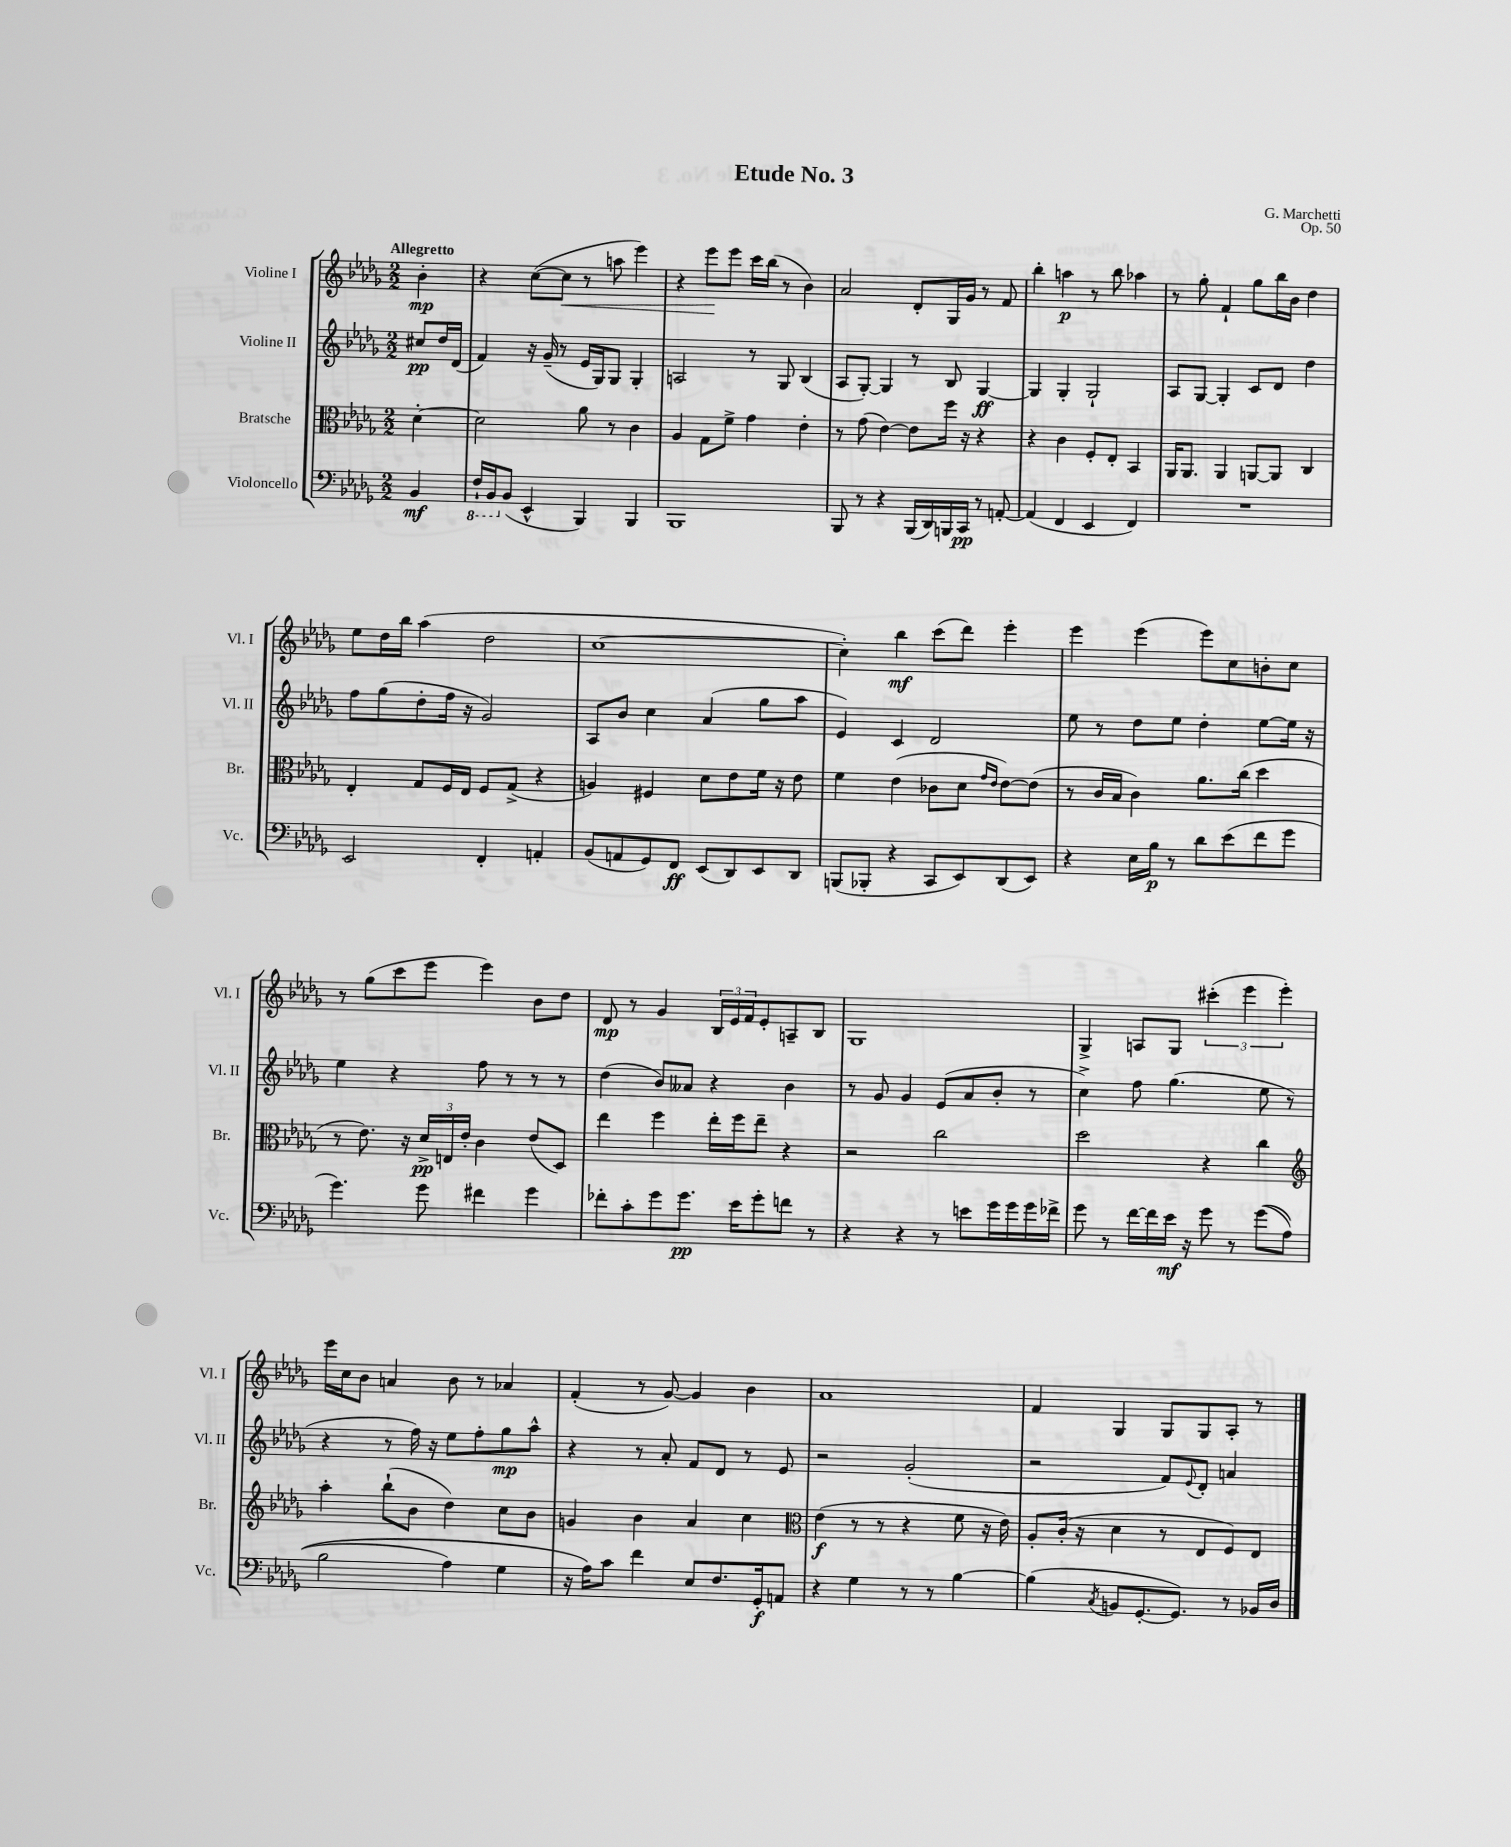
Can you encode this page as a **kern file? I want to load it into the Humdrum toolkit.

**kern	**dynam	**kern	**dynam	**kern	**dynam	**kern	**dynam
*part4	*part4	*part3	*part3	*part2	*part2	*part1	*part1
*staff4	*staff4	*staff3	*staff3	*staff2	*staff2	*staff1	*staff1
*I"Violoncello	*	*I"Bratsche	*	*I"Violine II	*	*I"Violine I	*
*I'Vc.	*	*I'Br.	*	*I'Vl. II	*	*I'Vl. I	*
*clefF4	*	*clefC3	*	*clefG2	*	*clefG2	*
*k[b-e-a-d-g-]	*	*k[b-e-a-d-g-]	*	*k[b-e-a-d-g-]	*	*k[b-e-a-d-g-]	*
*M2/2	*	*M2/2	*	*M2/2	*	*M2/2	*
=	=	=	=	=	=	=	=
!	!	!	!	!	!	!LO:TX:a:B:t=Allegretto	!
4BB-/	mf	[4d-'\	.	8cc#X/L	pp	4b-'\	mp
.	.	.	.	16dd-/L	.	.	.
.	.	.	.	(16d-/JJ	.	.	.
=1	=1	=1	=1	=1	=1	=1	=1
*8ba	*	*	*	*	*	*	*
16FF`/LL	.	2d-\]	.	4f/)	.	4r	.
16BBB-/J	.	.	.	.	.	.	.
*X8ba	*	*	*	*	*	*	*
(8BB-/J	.	.	.	.	.	.	.
4EE-^^/	.	.	.	16r	.	([8cc\L	.
.	.	.	.	(16g-~/	.	.	.
!	!	!	!	!	!	!	!LO:HP:b
.	.	.	.	8r	.	8cc\J]	<
4BBB-/)	.	8a-\	.	16e-/LL	.	8r	.
.	.	.	.	16G-/J)	.	.	.
.	.	8r	.	8G-/J	.	8aan\	.
4BBB-/	.	4c\	.	4G-'/	.	4eee-\)	.
=2	=2	=2	=2	=2	=2	=2	=2
1BBB-	.	4A-/	.	2An/	.	4r	.
.	.	8G-\L	.	.	.	8eee-\L	.
.	.	8f^\J	.	.	.	8eee-\J	[
.	.	4g-\	.	8r	.	16ccc\LL	.
.	.	.	.	.	.	(16bb-\JJ	.
.	.	.	.	8G-/	.	8r	.
.	.	4e-'\	.	(4B-/	.	4b-\)	.
=3	=3	=3	=3	=3	=3	=3	=3
8BBB-/	.	8r	.	8A-/L	.	2a-/	.
8r	.	(8g-\	.	[8G-'/J)	.	.	.
4r	.	[4e-\)	.	4G-/]	.	.	.
(16BBB-/LL	.	8e-\L]	.	8r	.	8d-'/L	.
16DD-/)	.	.	.	.	.	.	.
16BBBn/	.	16ff\Jk	.	8B-/	.	16G-/L	.
16CC/JJ	pp	16r	.	.	.	16g-/JJ	.
8r	.	4r	.	[4G-/	ff	8r	.
[8AAn'/	.	.	.	.	.	8f/	.
=4	=4	=4	=4	=4	=4	=4	=4
(4AA/]	.	4r	.	4G-/]	.	4bb-'\	.
4FF/	.	4c\	.	4G-'/	.	4aan\	p
4EE-/	.	8F'/L	.	2G-`/	.	8r	.
.	.	8E-'/J	.	.	.	8bb-\	.
4FF/)	.	4BB-/	.	.	.	4aa-X\	.
=5	=5	=5	=5	=5	=5	=5	=5
1r	.	16AA-/KL	.	8A-/L	.	8r	.
.	.	8.AA-/J	.	.	.	.	.
.	.	.	.	[8G-/J	.	8gg-'\	.
.	.	4AA-/	.	4G-'/]	.	4f`/	.
.	.	[8AAn/L	.	8c/L	.	8gg-\L	.
.	.	8AA/J]	.	8d-/J	.	16bb-\L	.
.	.	.	.	.	.	16b-\JJ	.
.	.	4C/	.	4dd-\	.	4dd-\	.
!!LO:LB:g=z
=6	=6	=6	=6	=6	=6	=6	=6
2EE-/	.	4E-'/	.	8ff\L	.	8ee-\L	.
.	.	.	.	(8gg-\	.	16dd-\L	.
.	.	.	.	.	.	16bb-\JJ	.
.	.	8G-/L	.	8dd-'\	.	(4aa-\	.
.	.	16F/L	.	16ff\Jk	.	.	.
.	.	16E-/JJ	.	16r	.	.	.
4FF'/	.	8F/L	.	2g-/)	.	2dd-\	.
.	.	(8G-^/J	.	.	.	.	.
4AAn'/	.	4r	.	.	.	.	.
=7	=7	=7	=7	=7	=7	=7	=7
(8BB-/L	.	4An/)	.	8A-/L	.	[1cc	.
8AAn/	.	.	.	8b-/J	.	.	.
8GG-/)	.	4F#X/	.	4cc\	.	.	.
8FF/J	ff	.	.	.	.	.	.
(8EE-/L	.	8d-\L	.	(4a-/	.	.	.
8DD-/)	.	8e-\	.	.	.	.	.
8EE-/	.	16f\Jk	.	8gg-\L	.	.	.
.	.	16r	.	.	.	.	.
8DD-/J	.	8e-\	.	8aa-\J	.	.	.
=8	=8	=8	=8	=8	=8	=8	=8
(8BBBn/L	.	4f\	.	4e-/)	.	4cc'\])	.
8BBB-X'/J	.	.	.	.	.	.	.
4r	.	(4e-\	.	4c/	.	4bb-\	mf
8CC/L	.	8c-X\L	.	2d-/	.	(8ccc\L	.
8EE-/)	.	8d-\J	.	.	.	8ddd-\J)	.
.	.	16qqg-/LL	.	.	.	.	.
.	.	16qqe-/JJ	.	.	.	.	.
(8DD-/	.	[8e-\L)	.	.	.	4eee-'\	.
8EE-/J)	.	(8e-\J]	.	.	.	.	.
=9	=9	=9	=9	=9	=9	=9	=9
4r	.	8r	.	8ee-\	.	4eee-\	.
.	.	16c/LL	.	8r	.	.	.
.	.	16B-/JJ	.	.	.	.	.
16E-\LL	.	4c\)	.	8dd-\L	.	(4eee-\	.
16B-\JJ	p	.	.	.	.	.	.
8r	.	.	.	8ee-\J	.	.	.
8d-\L	.	8.a-\L	.	4dd-'\	.	8eee-\L)	.
(8e-\	.	.	.	.	.	8cc\	.
.	.	(16cc\Jk	.	.	.	.	.
8f\	.	4dd-\	.	[8ee-\L	.	8bn'\	.
8g-\J	.	.	.	16ee-\Jk]	.	8cc\J	.
.	.	.	.	16r	.	.	.
!!LO:LB:g=z
=10	=10	=10	=10	=10	=10	=10	=10
4.g-\)	.	8r	.	4ee-\	.	8r	.
.	.	8.e-\)	.	.	.	(8gg-\L	.
.	.	.	.	4r	.	8ccc\	.
.	.	16r	.	.	.	.	.
8g-\	.	24d-^/LL	pp	.	.	8eee-\J	.
.	.	24En/	.	.	.	.	.
.	.	24e-'/JJ	.	.	.	.	.
4f#X\	.	4c\	.	8ff\	.	4eee-\)	.
.	.	.	.	8r	.	.	.
4g-\	.	(8e-/L	.	8r	.	8b-\L	.
.	.	8D-/J)	.	8r	.	8dd-\J	.
=11	=11	=11	=11	=11	=11	=11	=11
8f-X'\L	.	4ee-\	.	(4dd-\	.	8d-/	mp
8c'\	.	.	.	.	.	8r	.
8g-\	.	4ff\	.	8b-/L)	.	4g-/	.
8.g-\J	pp	.	.	8a--X/J	.	.	.
.	.	16ee-'\LL	.	4r	.	24B-/LL	.
.	.	.	.	.	.	24e-/	.
16e-\KL	.	16ff\J	.	.	.	.	.
.	.	.	.	.	.	24f/J	.
8g-'\	.	8ee-~\J	.	.	.	8e-'/	.
8fn\J	.	4r	.	4b-\	.	8An~/	.
8r	.	.	.	.	.	8B-/J	.
=12	=12	=12	=12	=12	=12	=12	=12
4r	.	2r	.	8r	.	1G-	.
.	.	.	.	8g-/	.	.	.
4r	.	.	.	4g-/	.	.	.
8r	.	2cc\	.	(8e-/L	.	.	.
8en\L	.	.	.	8a-/	.	.	.
16g-\L	.	.	.	8b-'/J	.	.	.
16g-\	.	.	.	.	.	.	.
16g-\	.	.	.	8r	.	.	.
16f-X^\JJ	.	.	.	.	.	.	.
=13	=13	=13	=13	=13	=13	=13	=13
8g-\	.	2dd-\	.	4cc^\)	.	4G-^/	.
8r	.	.	.	.	.	.	.
[16f\LL	.	.	.	8ff\	.	8An/L	.
16f\]	.	.	.	.	.	.	.
16e-\JJ	mf	.	.	(4.gg-\	.	8G-/J	.
16r	.	.	.	.	.	.	.
8g-\	.	4r	.	.	.	(6ccc#X'\	.
8r	.	.	.	.	.	.	.
.	.	.	.	.	.	6eee-\	.
((8g-\L	.	4cc\	.	8ee-\	.	.	.
.	.	.	.	.	.	6eee-'\)	.
8A-\J	.	.	.	8r	.	.	.
!!LO:LB:g=z
=14	=14	=14	=14	=14	=14	=14	=14
*	*	*clefG2	*	*	*	*	*
2B-\	.	4aa-'\	.	4r	.	16eee-\LL	.
.	.	.	.	.	.	16cc\J	.
.	.	.	.	.	.	8b-\J	.
.	.	(8bb-`\L	.	8r	.	4an/	.
.	.	8b-\J	.	16ff\)	.	.	.
.	.	.	.	16r	.	.	.
4A-\)	.	4dd-\)	.	8ee-\L	.	8b-\	.
.	.	.	.	8ff'\	.	8r	.
4G-\	.	8cc\L	.	8gg-\	mp	4a-X/	.
.	.	8b-\J	.	8aa-^^\J	.	.	.
=15	=15	=15	=15	=15	=15	=15	=15
16r	.	4gn/	.	4r	.	(4f'/	.
16A-\KL)	.	.	.	.	.	.	.
8c\J	.	.	.	.	.	.	.
4f\	.	4b-\	.	8r	.	8r	.
.	.	.	.	8a-'/	.	[8g-/)	.
8E-/L	.	4a-/	.	8f/L	.	4g-/]	.
8.F/	.	.	.	8d-/J	.	.	.
.	.	4cc\	.	8r	.	4b-\	.
16GG-'/k	f	.	.	.	.	.	.
8AAn/J	.	.	.	8e-/	.	.	.
=16	=16	=16	=16	=16	=16	=16	=16
*	*	*clefC3	*	*	*	*	*
4r	.	(4e-\	f	2r	.	1a-	.
4G-\	.	8r	.	.	.	.	.
.	.	8r	.	.	.	.	.
8r	.	4r	.	(2g-'/	.	.	.
8r	.	.	.	.	.	.	.
[4B-\	.	8f\	.	.	.	.	.
.	.	16r	.	.	.	.	.
.	.	16e-\)	.	.	.	.	.
=17	=17	=17	=17	=17	=17	=17	=17
(4B-\]	.	8A-'/L	.	2r	.	4f/	.
.	.	(16c'/Jk	.	.	.	.	.
.	.	16r	.	.	.	.	.
8qC/	.	.	.	.	.	.	.
8BBn/L	.	4d-\	.	.	.	4G-/	.
[8.GG-'/	.	.	.	.	.	.	.
.	.	8r	.	8f/L)	.	8G-/L	.
8.GG-/J])	.	.	.	.	.	.	.
.	.	.	.	8qqe-/	.	.	.
.	.	8E-/L	.	8d-'/J	.	8G-/	.
8r	.	8F/)	.	4an/	.	8A-'/J	.
16BB-X/LL	.	8E-/J	.	.	.	8r	.
16D-/JJ	.	.	.	.	.	.	.
==	==	==	==	==	==	==	==
*-	*-	*-	*-	*-	*-	*-	*-
